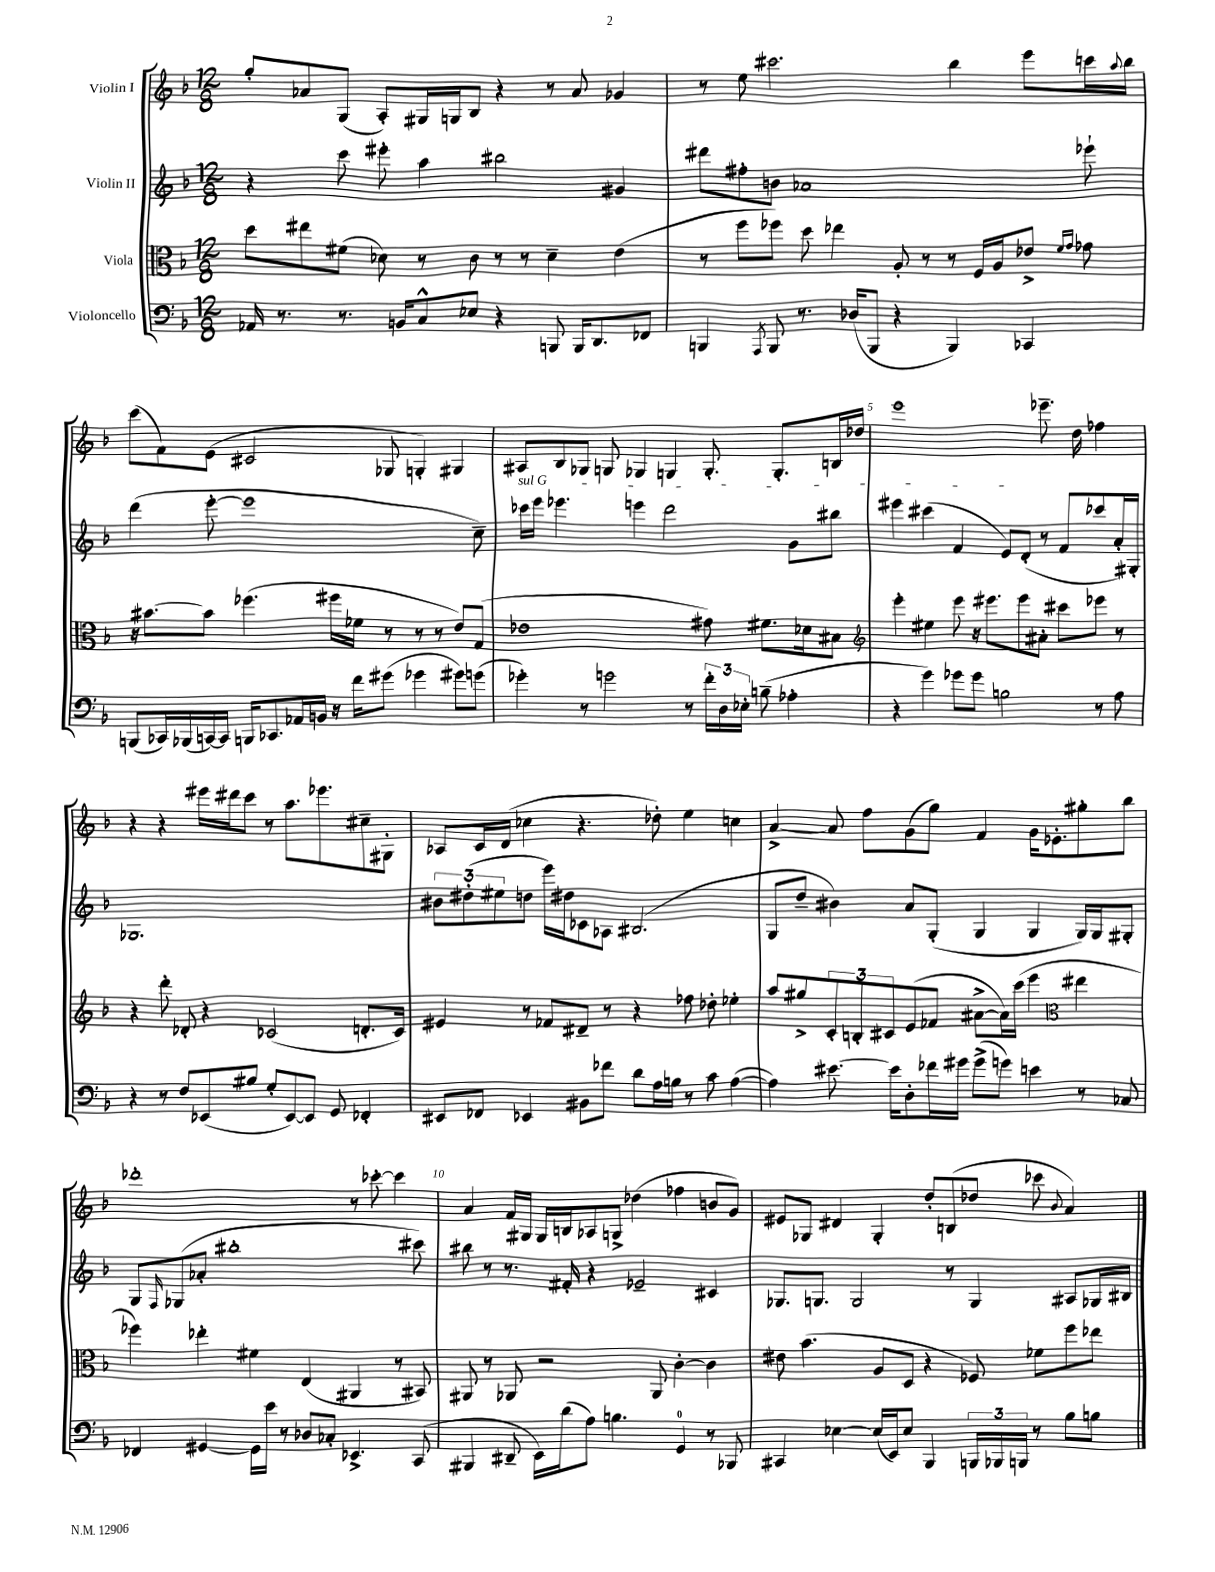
<<
\new StaffGroup <<
\new Staff = "s0" \with { instrumentName = "Violin I" } {
    \clef treble \key f \major \numericTimeSignature \time 12/8
    g''8-. aes'8 g8( a8-.) gis16 g16 bes8 r4 r8 aes'8 ges'4 |
    r8 e''8 cis'''2. bes''4 e'''8 c'''16 \appoggiatura { a''8 } bes''16 |
    c'''8( f'8) e'8( cis'2 ges8 g4-.) gis4 |
    ais8 bes8 ges8 g8 ges4 g4 g8.-. g8.-. b16 des''16 |
    e'''1 ees'''8.-- d''16 fes''4 |
    r4 r4 eis'''16 dis'''16 c'''8 r8 a''8. ees'''8. cis''8-- gis8-. |
    aes8 c'16 d'16( ces''4 r4. des''8-.) e''4 c''4 |
    a'4~-> a'8 f''8 g'8( g''8) f'4 g'16 ees'8.-. gis''8-. bes''8 |
    des'''1-. r8 ces'''8~-. ces'''4 |
    a'4 f'16 gis16 gis16 b16 aes8 g8-> des''4( fes''4 b'8 g'8) |
    eis'8 ges8 dis'4 ges4-. d''8-. b8( des''8 ces'''8 \appoggiatura { bes'8 } a'4) \bar "|." |
}
\new Staff = "s1" \with { instrumentName = "Violin II" } {
    \clef treble \key f \major \numericTimeSignature \time 12/8
    r4 c'''8 eis'''8-. a''4 bis''2 gis'4 |
    dis'''8 fis''8-. b'8 aes'1 ees'''8-! |
    d'''4( e'''8~-. e'''1 c''8--) |
    \once \override TextSpanner.bound-details.left.text = \markup { \italic "sul G" } ces'''16\startTextSpan e'''16 ees'''4. e'''4 d'''2 g'8 bis''8 |
    eis'''4 cis'''4( f'4 e'8) d'8-.\stopTextSpan( r8 f'8 ces'''8 a'16-.) gis16-. |
    ges1. |
    \tuplet 3/2 { bis'8 dis''8-.( eis''8 } d''8 e'''16) dis''16 ces'8 aes8 bis2.( |
    g8 d''8-- bis'4) a'8 g8-.( g4 g4 g16) g16 gis8-. |
    g8 \grace { f16 } ges8( aes'8-. bis''1-. cis'''8) |
    bis''8 r8 r8. fis'16-. r4 ees'2-- cis'4 |
    ges8. g8. g2 r8 g4 ais8 ges16 bis16 \bar "|." |
}
\new Staff = "s2" \with { instrumentName = "Viola" } {
    \clef alto \key f \major \numericTimeSignature \time 12/8
    d''8 eis''8 fis'8( des'8) r8 c'8 r8 r8 des'4-- e'4( |
    r8 f''8 fes''8) d''8 ees''4 a8-. r8 r8 f16 a16 ees'8-> \grace { f'16 g'16 } ges'8 |
    r16 bis'8.~ bis'8 fes''4.( fis''16 fes'16 r8 r8 r8 e'8) g8( |
    ees'1 gis'8) fis'8. des'16 bis8 |
    \clef treble e'''4-. eis''4 e'''8 r16 eis'''8. eis'''8 ais'8-. cis'''8 ees'''8 r8 |
    r4 d'''8-. des'8-. r4 ces'2( d'8.-. ces'16) |
    eis'4 r8 fes'8 dis'8-- r8 r4 fes''8 des''8-. ees''4-. |
    a''8 gis''8-> \tuplet 3/2 { c'8-. b8-. cis'8 } e'8( fes'8 ais'8~-> ais'16) c'''16( e'''4 \clef alto eis''4 |
    fes''4) ees''4-. fis'4 e4( ais,4 r8 bis,8) |
    ais,8 r8 aes,8 r2 aes,8 c'4~-. c'4 |
    eis'8 bes'4.( a8 d8 r4 fes8) fes'8 f''8 ees''8 \bar "|." |
}
\new Staff = "s3" \with { instrumentName = "Violoncello" } {
    \clef bass \key f \major \numericTimeSignature \time 12/8
    aes,16 r8. r8. b,16 c8-^ ees8 r4 b,,8 b,,16 d,8. fes,8 |
    b,,4 \acciaccatura { a,,8 } b,,8 r8. des16( b,,8 r4 b,,4) ces,4 |
    b,,8( ces,16) bes,,16( c,16~) c,16 b,,16 ces,8. aes,16 b,16 r16 f'16 gis'8( ges'4 gis'8) g'8( |
    ges'4-.) r8 g'2 r8 \tuplet 3/2 { f'16-. d16 ees16-. } b8--( aes4-. |
    r4 g'4) ges'8 ges'8 b2 r8 a8 |
    r4 r8 f8 ees,8( bis8 g8-. ees,8~) ees,8 g,8 fes,4-. |
    eis,8 fes,8 ees,4 bis,8 fes'8 d'8 a16 b16 r8 c'8 a4~( |
    a4) eis'8.~ eis'16 d8-. fes'16 gis'16 gis'8->( g'8) e'4 r8 ces8 |
    fes,4 gis,4~ gis,16 e'16 r8 des8 ces8-. ees,4.-> c,8( |
    bis,,4 dis,8-- e,16) d'16( a8) b4. g,4-0 r8 bes,,8 |
    cis,4 ees4~ ees16( e,16) ees8 bes,,4 \tuplet 3/2 { b,,16 bes,,16 b,,16 } r8 bes8 b8 \bar "|." |
}
>>
>>
\layout { \context { \Score \override BarNumber.break-visibility = ##(#f #t #t) barNumberVisibility = #(every-nth-bar-number-visible 5) } }
